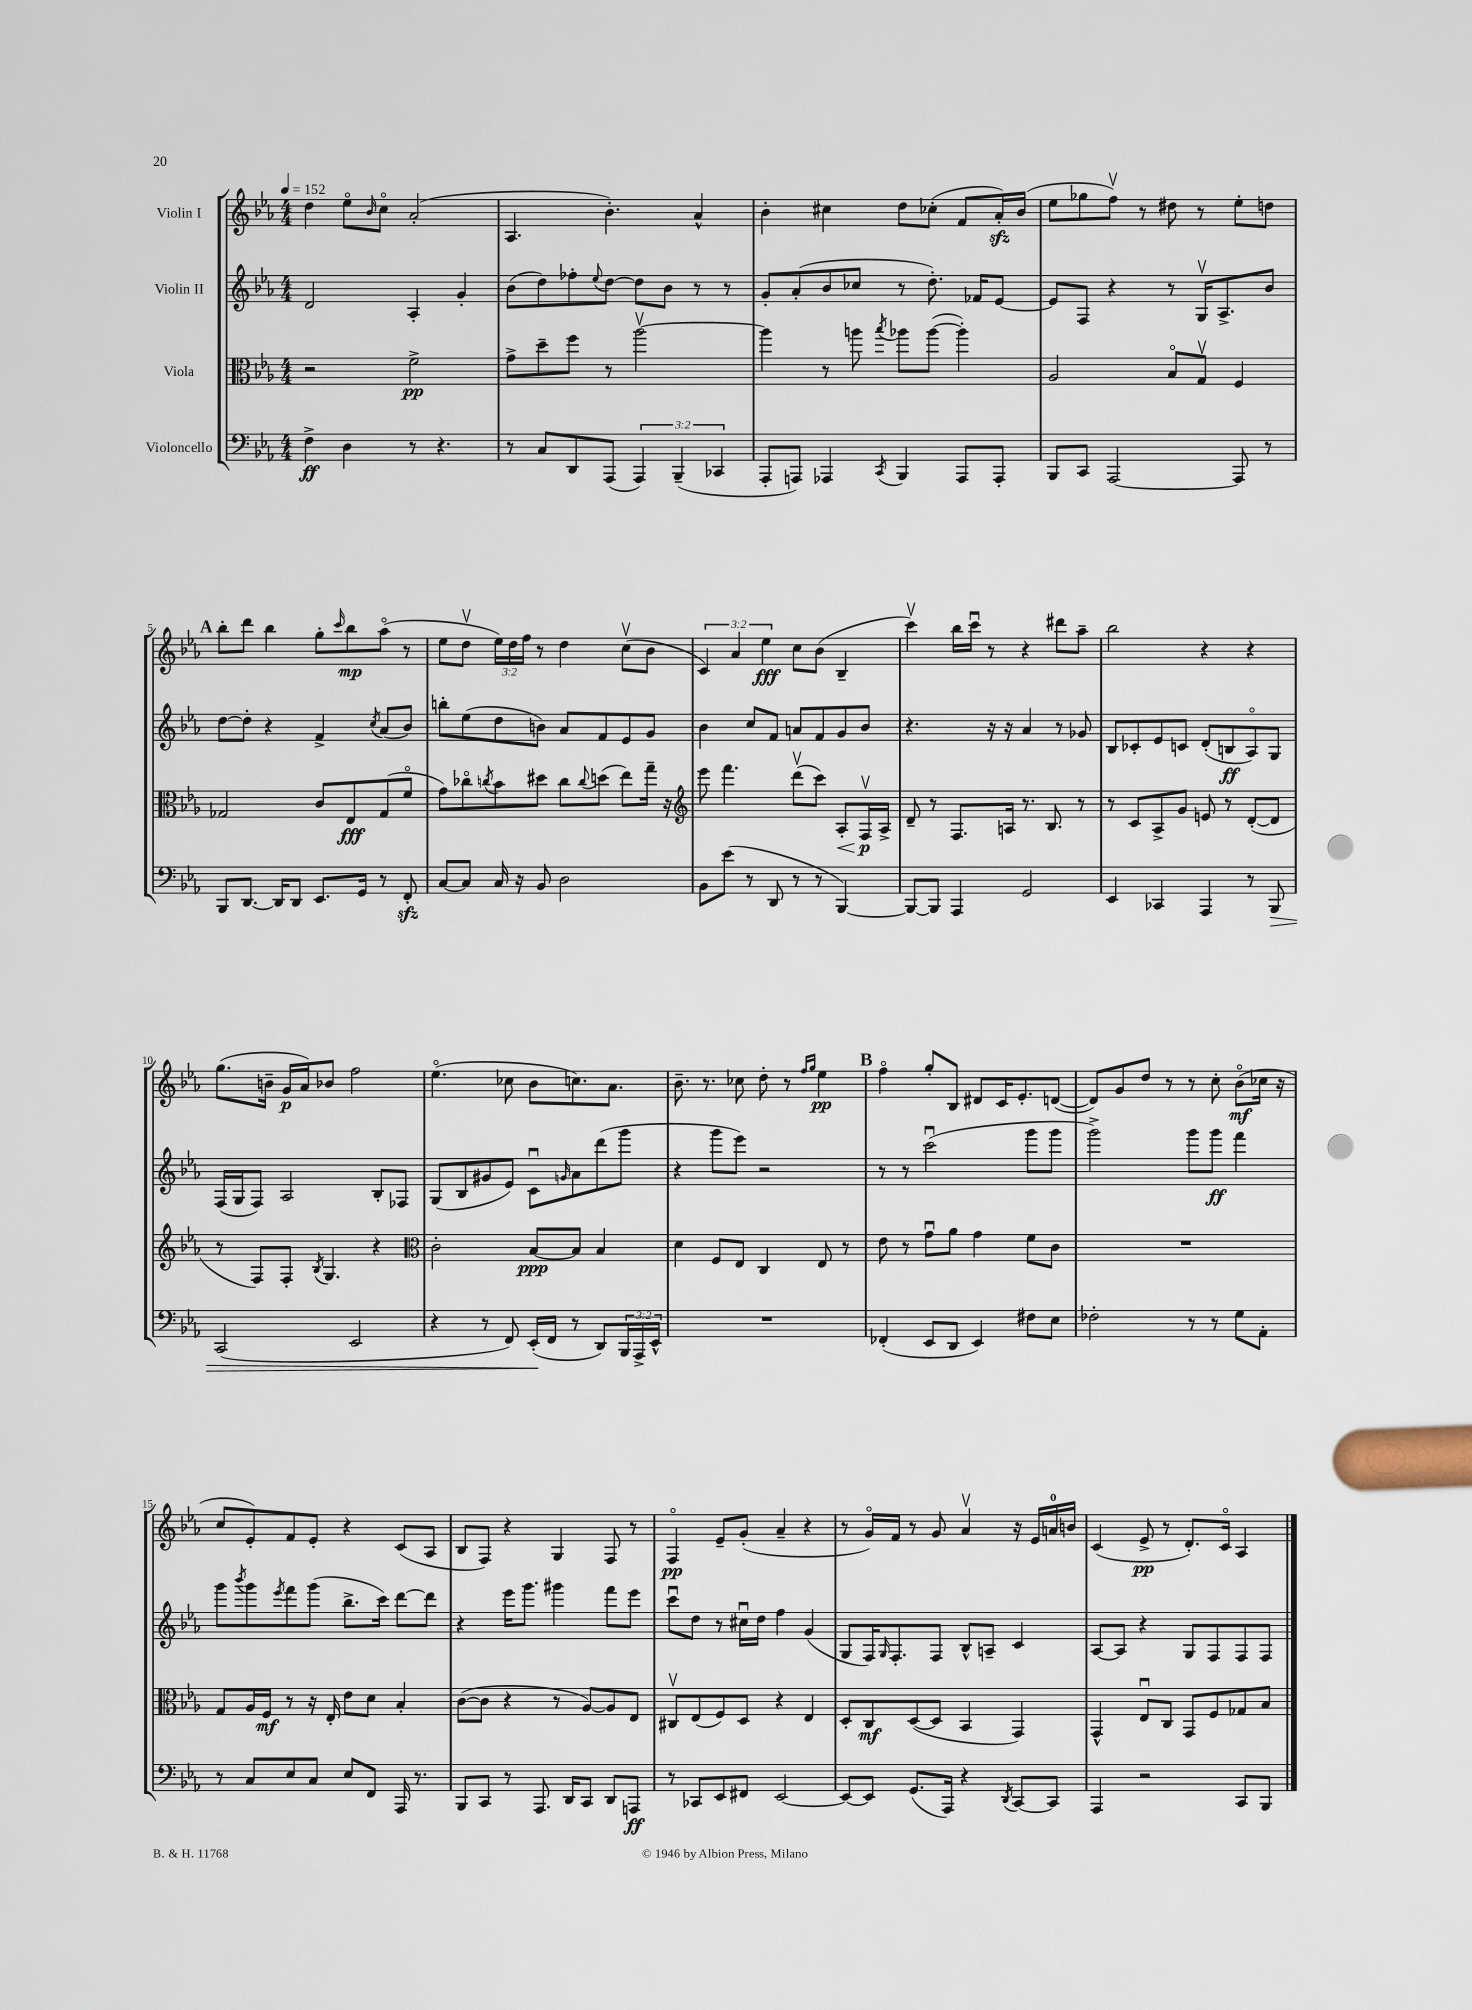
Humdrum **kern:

**kern	**kern	**kern	**kern
*staff4	*staff3	*staff2	*staff1
*clefF4	*clefC3	*clefG2	*clefG2
*k[b-e-a-]	*k[b-e-a-]	*k[b-e-a-]	*k[b-e-a-]
*M4/4	*M4/4	*M4/4	*M4/4
*MM152	*MM152	*MM152	*MM152
4F^	2r	2d	4dd
4D	.	.	8ee-o
.	.	.	16qqb-
.	.	.	8cco
8r	2f^	4A-'	(2a-'
4.r	.	.	.
.	.	4g'	.
=	=	=	=
8r	8g^	(8b-	4.A-
8C	8dd~	8dd)	.
8DD	8ff	8ff-'	.
.	.	8qqee-	.
(8AAA-	8r	[8dd	4.b-')
6AAA-)	[2aa-v	8dd]	.
.	.	8b-	.
(6BBB-~	.	.	.
.	.	8r	4a-^^
6CC-	.	.	.
.	.	8r	.
=	=	=	=
8AAA-'	4aa-]	8g'	4b-'
8AAA)	.	(8a-'	.
4AAA-	8r	8b-	4cc#
.	8aa	8cc-	.
8qCC	8qbb-	.	.
4BBB-	8aa-	8r	8dd
.	([8aa-	8.dd')	(8cc-'
8AAA-	4aa-'])	.	8f
.	.	16f-	.
8AAA-'	.	[8e-	16a-')
.	.	.	(16b-
=	=	=	=
8BBB-	2A-	8e-]	8ee-
8CC	.	8F	8gg-
[2AAA-	.	4r	8ffv)
.	.	.	8r
.	8B-o	8r	8dd#
.	8Gv	16Gv	8r
.	.	8.A-^	.
8AAA-]	4F	.	8ee-'
8r	.	8b-	8dd
=	=	=	=
8BBB-	2G-	[8dd	8bb-'
[8.DD	.	8dd']	8ddd
.	.	4r	4bb-
16DD]	.	.	.
8DD	.	.	.
8.EE-	8c	4f^	8gg'
.	.	.	16qqccc
.	8E-	.	8bb-
16GG	.	.	.
.	.	8qcc	.
8r	(8G-	(8a-	(8aa-o
8FF'	8fo	8b-)	8r
=	=	=	=
[8C	8g)	8bb'	8ee-
8C]	8cc-o	(8ee-	8ddv
.	8qcc	.	.
16C	8b-	8dd	24ee-)
.	.	.	24dd
16r	.	.	.
.	.	.	24ff
8BB-	8dd#	8b)	8r
2D	8cc	8a-	4dd
.	8qqcc	.	.
.	(8dd	8f	.
.	8ee-)	8e-	(8ccv
.	16gg~	8g	8b-
.	16r	.	.
=	=	=	=
*	*clefG2	*	*
8BB-	8eee-	4b-	6c)
(8e-	4.fff	.	.
.	.	.	6a-
8r	.	8cc	.
.	.	.	6ee-
8DD	.	8f	.
8r	(8dddv	8a	8cc
8r	8ccc)	8f	(8b-
[4BBB-)	8A-'	8g	4B-~
.	16Fv	8b-	.
.	16A-^	.	.
=	=	=	=
8BBB-_	8d~	4.r	4cccv)
8BBB-]	8r	.	.
4AAA-	8.F	.	16bb-
.	.	.	16cccu
.	.	16r	8r
.	16A	16r	.
2GG	8.r	4a-	4r
.	8.B-	.	.
.	.	8r	8ddd#
.	8r	8g-	8aa-~
=	=	=	=
4EE-	8r	8B-	2bb-
.	8c	8c-'	.
4CC-	8A-^	8e-	.
.	8g	8c	.
4AAA-	8e	(8d'	4r
.	8r	8B	.
8r	([8d'	8A-o)	4r
8BBB-	8d]	8G	.
=	=	=	=
(2CC	8r	(16F	(8.gg
.	.	16G	.
.	8F)	8F)	.
.	.	.	16b~
.	8F'	2A-	16g
.	.	.	16a-)
.	8qB-	.	.
.	4.G	.	8b-
2EE-	.	.	2ff
.	4r	8B-'	.
.	.	8F-	.
=	=	=	=
*	*clefC3	*	*
4r	2c'	(8G	(4.ee-o
.	.	8B-	.
8r	.	8g#	.
8FF)	.	8e-)	8cc-
(16EE-'	[8B-	8cu	8b-
16FF	.	.	.
.	.	16qqg	.
8r	8B-]	8a-	8.cc)
8DD)	4B-	(8ddd	.
.	.	.	8.a-
24BBB-	.	8ggg	.
24AAA-^	.	.	.
24EE-^^	.	.	.
=	=	=	=
1r	4d	4r	8.b-~
.	.	.	8.r
.	8F	8ggg	.
.	8E-	8eee-)	8cc-
.	4C	2r	8dd'
.	.	.	8r
.	.	.	16qqff
.	.	.	16qqgg
.	8E-	.	4ee-
.	8r	.	.
=	=	=	=
(4FF-'	8e-	8r	4ffo
.	8r	8r	.
8EE-	8gu	(2cccu	8gg'
8DD	8a-	.	8B-
4EE-)	4g	.	8d#
.	.	.	16c
.	.	.	8.e-'
8F#	8f	8ggg	.
8E-	8c	8ggg	([8d
=	=	=	=
2F-'	1r	2ggg^)	8d])
.	.	.	8g
.	.	.	8dd
.	.	.	8r
8r	.	8ggg	8r
8r	.	8ggg	8cc'
8G	.	4fff	(8b-o
8AA-'	.	.	16cc-
.	.	.	16r
=	=	=	=
8r	8G	8ggg	8cc
.	.	8qbbb-	.
8C	16A-	8ggg	8e-')
.	16F	.	.
.	.	8qeee-	.
8E-	8r	8fff	8f
8C	16r	(8ggg	8e-'
.	16E-'	.	.
8E-	8e-	8.bb-^	4r
8FF	8d	.	.
.	.	16ccc)	.
16AAA-	4B-'	[8ddd	(8c
8.r	.	.	.
.	.	8ddd]	8A-
=	=	=	=
8BBB-	([8c	4r	8B-
8CC	8c]	.	8F)
8r	4r	16eee-	4r
.	.	8.ggg	.
8.AAA-	.	.	.
.	8r	4ggg#	4G
16DD	.	.	.
8CC	[8A-)	.	.
8DD	8A-]	8fff	8F
8AAA	8E-	8eee-	8r
=	=	=	=
8r	8C#v	8cccu	4Fo
8CC-	(8E-	8dd	.
8EE-	8F)	8r	8e-~
8FF#	8D	16cc#u	(8g'
.	.	16dd	.
[2EE-	4r	4ff	4a-~
.	4E-	(4g	4r
=	=	=	=
8EE-_	8D'	8G	8r
8EE-]	8C	16F)	16go)
.	.	16qqG	.
.	.	8.F'	16f
(8.GG	([8D	.	8r
.	8D]	8F	8g
16AAA-)	.	.	.
4r	4BB-	8B-^^	4a-v
.	.	8A~	.
8qDD	.	.	.
[8CC	4GG)	4c	16r
.	.	.	16e-
8CC]	.	.	16a
.	.	.	16b
=	=	=	=
4AAA-	4GG^^	[8A-	(4c
.	.	8A-]	.
2r	8E-u	4r	8e-^
.	8C	.	8r
.	8GG	8G	8.d')
.	8F	8F	.
.	.	.	16co
8CC	8G-	8F	4A-
8BBB-	8B-	8F	.
==	==	==	==
*-	*-	*-	*-
